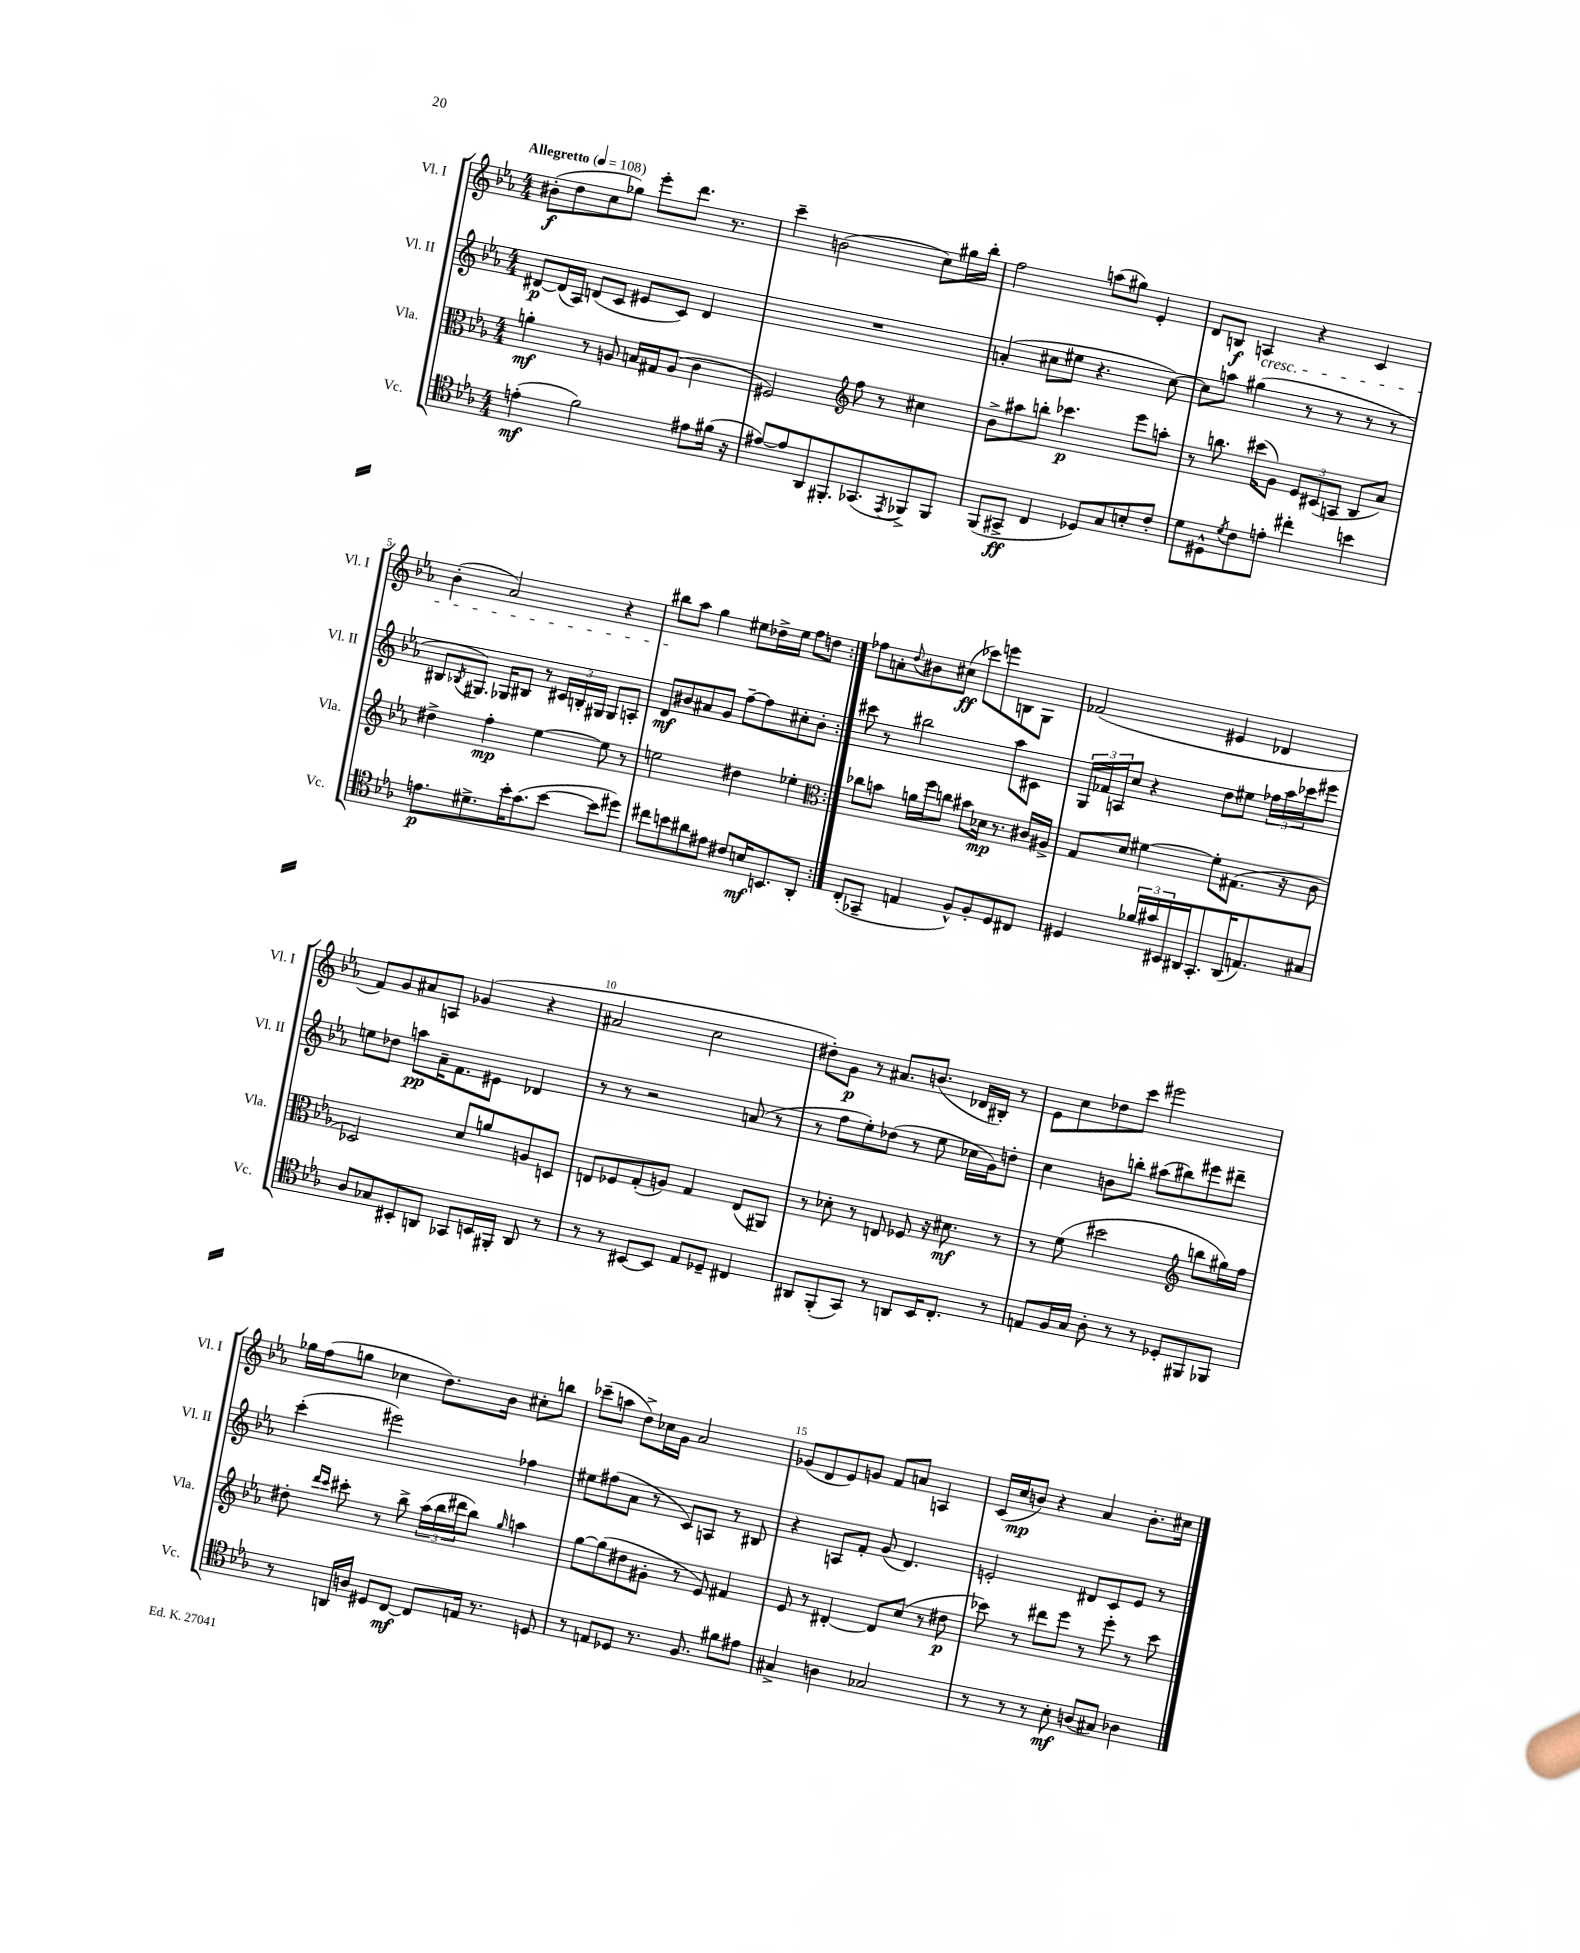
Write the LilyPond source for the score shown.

<<
\new StaffGroup <<
\new Staff = "s0" \with { instrumentName = "Vl. I" shortInstrumentName = "Vl. I" } {
    \clef treble \key ees \major \numericTimeSignature \time 4/4 \tempo "Allegretto" 4 = 108
    \repeat volta 2 { bis'8-.\f( d''8 c''8 ges''8) ees'''8-. d'''8. r8. |
    c'''4-- b'2( c''8) gis''16 bes''16-. |
    f''2 a''8( gis''8) ees'4-. |
    d'8 b8\f a4\cresc r4 c'4 |
    bes'4-.( aes'2) r4 |
    bis''8\! aes''8 g''4 eis''8 des''16-> eis''16 f''8 d''8 | }
    fes''8 a'8-. \appoggiatura { d''8 } bis'8 cis''8\ff( ces'''8) e'''8 b8 g8 |
    fes'2( eis'4 des'4 |
    f'8) g'8 ais'8 a8 ges'4( r4 |
    ais'2 c''2 |
    dis''8-.) g'8\p r8 ais'8. b'8.( des'16 bis16-.) r8 |
    ees'8 c''8 des''8 c'''8 eis'''2 |
    ges''16 f''16( g''8 ces''4 d''8.) bes'16 cis''8-. b''8 |
    ces'''8--( a''8 d''8->) ces''16 g'16 aes'2 |
    ges'8( d'8 ees'8) g'8 f'8 a'8 a4 |
    c'16( c''16\mp b'8) r4 aes'4 b'8.-. cis''16 \bar "|." |
}
\new Staff = "s1" \with { instrumentName = "Vl. II" shortInstrumentName = "Vl. II" } {
    \clef treble \key ees \major \numericTimeSignature \time 4/4
    \repeat volta 2 { dis'8~\p dis'16( aes16) d'8( c'8 eis'8 c'8) d'4 |
    R1 |
    a'4-.( cis''8 eis''8 r4. cis''8~) |
    cis''8 a''8 gis''4( r8 r8 r8 r8 |
    bis8 \acciaccatura { bes8 } gis8.) ges16 bis8 r8 \tuplet 3/2 { cis'16 b16-. gis16 } gis8 a8-. |
    d'8\mf bis'8 ais'8 g'8 f''8~-- f''8 cis''8-. bis'8-. | }
    cis'''8 r8 bis''2 aes''8 cis'8 |
    \tuplet 3/2 { g16 fes'16 a16 } c''8 r4 d''8 eis''8 \tuplet 3/2 { fes''16 aes''16 ces'''16 } eis'''8 |
    e''8 des''8 a''8\pp aes'16-- f'8. eis'8 des'4 |
    r8 r8 r2 a'8( r8 |
    r8 f''8 ees''8-.) des''8( r8 ees''8 ces''16 g'16) d''8-. |
    c''4 b'8 b''8-. ais''8( bis''8) eis'''8 dis'''8-- |
    c'''4-.( eis'''2) fes''4 |
    eis''8 fis''8( aes'8 r8 c'8) a8 r8 bis8 |
    r4 a8 f'8-. g'8( d'4.) |
    e'2-. dis'8 c'8 e'8 r8 \bar "|." |
}
\new Staff = "s2" \with { instrumentName = "Vla." shortInstrumentName = "Vla." } {
    \clef alto \key ees \major \numericTimeSignature \time 4/4
    \repeat volta 2 { a'4-.\mf r8 a8 b16 gis16 a8( c'4 |
    fis2) \clef treble f''8 r8 cis''4 |
    bes'8-> ais''8 b''8-. ces'''4.\p ees'''8 a''8-. |
    r8 b''8. cis'''16( g'8) \tuplet 3/2 { ees'8 cis'8( a8 } bes8 aes'8) |
    dis''4-> f''4-.\mp ees''4~ ees''8 r8 |
    e''2 dis''4 ees''4-. | }
    \clef alto ces''8 b'8 a'16 f''16 c''8 bis'8 des'16\mp r8. cis'16 ais16-> |
    g8 d'8 fis'4~ fis'8-. gis8.( r16 c'8 |
    des2) d'8 a'8 a8 d8 |
    e8 fes8 g8-.( a8) g4 e8( ais,8) |
    r8 des'8-. r8 e8 fes8 r16 dis'8.\mf r8 |
    r8 f'8( dis''2 \clef treble b''8 gis''16) f''16 |
    dis''8-. \grace { d'''16 c'''16 } cis'''8-. r8 bes''8-> \tuplet 3/2 { aes''16( bes''16 dis'''16 } bes''8) \grace { g''16 } a''4 |
    g''8~ g''8( dis''8 gis'8-. r8 ees'8) fis'4 |
    ees'8 r8 dis'4~-. dis'8 c''8( r8 dis''8\p |
    ces'''8) r8 dis'''8 ees'''8 r8 ees'''8-. r8 ces'''8 \bar "|." |
}
\new Staff = "s3" \with { instrumentName = "Vc." shortInstrumentName = "Vc." } {
    \clef tenor \key ees \major \numericTimeSignature \time 4/4
    \repeat volta 2 { e'4-.\mf( f'2) eis'8 fis'16( r16 |
    eis'8~) eis'8 aes,8 fis,8.-. ges,8.( \acciaccatura { ees,8 } fes,8->) fes,8 |
    f,8( gis,8->\ff c4 des8) g8 b8-. c'8-. |
    d'8 dis8-^ \acciaccatura { d'8 } c'8 e'8-. cis''4-. b'4 |
    e'8.\p dis'8.-> bes'16-. g'8.( bes'8~ bes'8 dis''8) |
    cis''8 b'8 ais'8 eis'8 cis'8 b16\mf b,8. aes,8-. | }
    c8-.( ges,8-- e4 f8-^) f8-. d8 cis8 |
    dis4 \tuplet 3/2 { fes'16 gis'16 bis,16 } ais,16 g,8.-. ais,16( e8.) gis8 |
    aes8 ges8 bis,8-. a,8 ges,8 b,16 fis,16-. a,8 r8 |
    r8 r8 bis,8~ bis,8 ees8 des8-- cis4 |
    ais,8 f,8-.( g,8) r8 a,8 bes,16 c8.-. r8 |
    e8 f16 g16 aes8-. r8 r8 des8-. fis,8 fes,8 |
    r8 a,16 a16 dis8 c8~\mf c8 e16 r8. d8 |
    r8 e8 des8 r8. f8. fis'8 eis'8 |
    gis4-> a4 ges2 |
    r8 r8 r8 bes8-.\mf a8( gis8) aes4 \bar "|." |
}
>>
>>
\layout { \context { \Score \override BarNumber.break-visibility = ##(#f #t #t) barNumberVisibility = #(every-nth-bar-number-visible 5) } }
